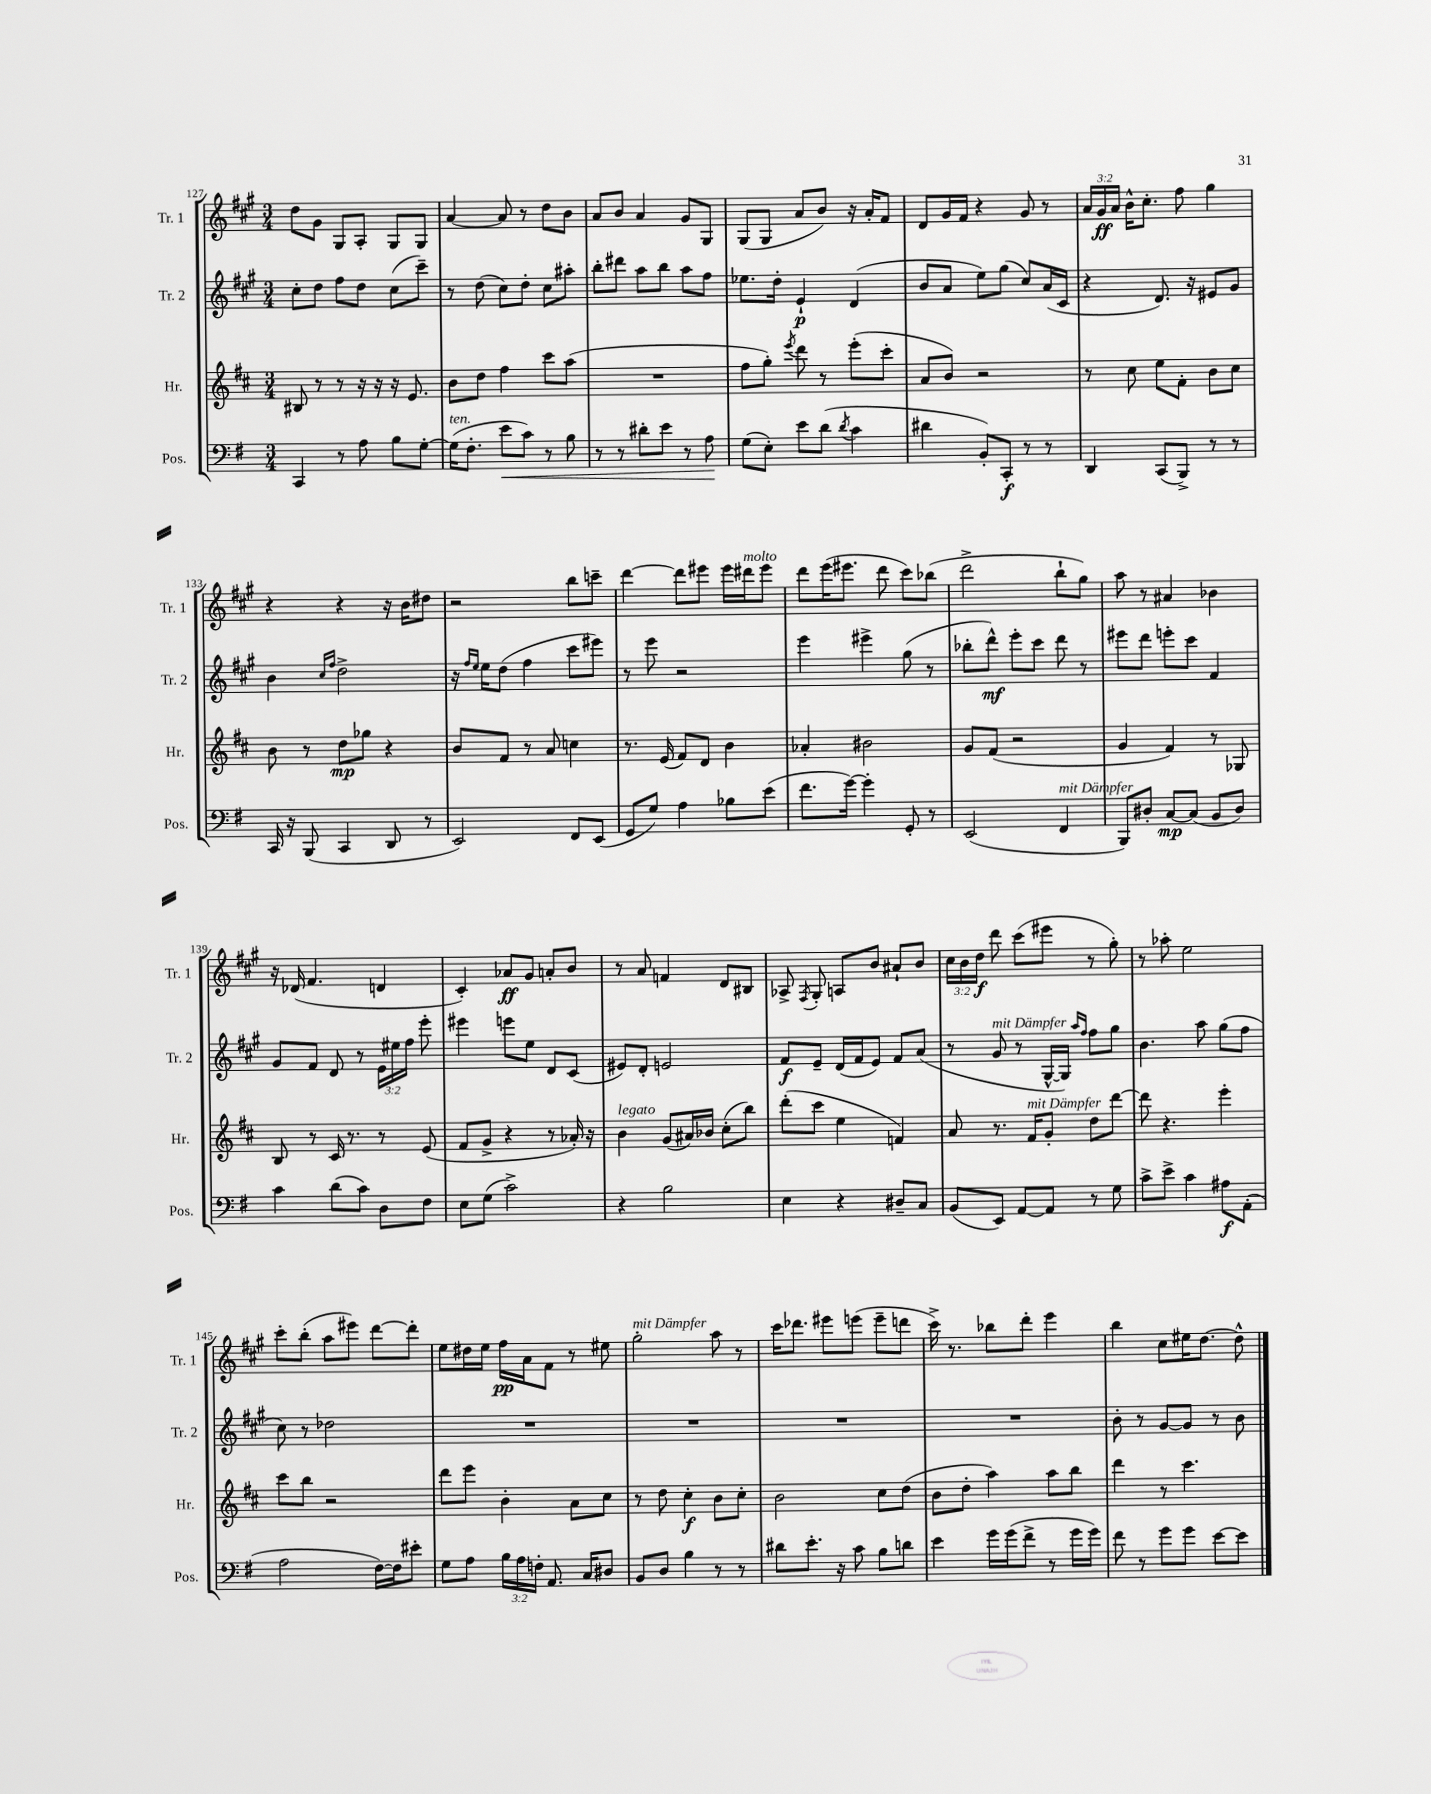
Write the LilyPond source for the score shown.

<<
\new StaffGroup <<
\new Staff = "s0" \with { instrumentName = "Tr. 1" shortInstrumentName = "Tr. 1" } {
    \clef treble \key a \major \numericTimeSignature \time 3/4 \override Staff.TupletNumber.text = #tuplet-number::calc-fraction-text
    \autoBeamOff d''8[ gis'8] gis8[ a8]-. gis8[ gis8] |
    a'4~ a'8 r8 d''8[ b'8] |
    a'8[ b'8] a'4 gis'8[ gis8] |
    gis8[( gis8] a'8[ b'8]) r16 a'16[-. fis'8] |
    d'8[ gis'16 fis'16] r4 gis'8 r8 |
    \tuplet 3/2 { a'16[ gis'16\ff a'16] } b'16[-^ cis''8.]-. fis''8 gis''4 |
    r4 r4 r16 b'16[ dis''8] |
    r2 b''8[ c'''8]-- |
    d'''4~ d'''8[ eis'''8] eis'''16[ dis'''16^\markup { \italic "molto" } eis'''8] |
    d'''8[ e'''16( eis'''8.] d'''8 cis'''8[) bes''8]( |
    d'''2-> b''8[-! gis''8]) |
    a''8 r8 ais'4 bes'4 |
    r16 des'16( fis'4. d'4 |
    cis'4-.) aes'8[\ff gis'8] a'8[-. b'8] |
    r8 a'8 f'4 d'8[ bis8] |
    aes8-> \acciaccatura { fis8 } gis8-. a8[ b'8] ais'8[-! b'8] |
    \tuplet 3/2 { cis''16[ b'16 d''16]\f } d'''8 cis'''8[( eis'''8] r8 gis''8-.) |
    r8 aes''8-. e''2 |
    cis'''8[-. b''8]-.( a''8[ eis'''8]) d'''8[~ d'''8]-. |
    e''8[ dis''16 e''16] fis''16[\pp a'16 fis'8] r8 eis''8 |
    gis''2-.^\markup { \italic "mit Dämpfer" } a''8 r8 |
    cis'''16[ des'''8.] eis'''8[ e'''8]( e'''8[-- d'''8] |
    cis'''16->) r8. bes''8[ d'''8]-. e'''4 |
    b''4 cis''8[ eis''16 d''8.]~ d''8-^ \bar "|." |
}
\new Staff = "s1" \with { instrumentName = "Tr. 2" shortInstrumentName = "Tr. 2" } {
    \clef treble \key a \major \numericTimeSignature \time 3/4 \override Staff.TupletNumber.text = #tuplet-number::calc-fraction-text
    \autoBeamOff cis''8[-. d''8] fis''8[ d''8] cis''8[( cis'''8]--) |
    r8 d''8( cis''8[) d''8]-. cis''8[ ais''8]-. |
    b''8[-. dis'''8] a''8[ b''8] a''8[ fis''8] |
    ees''8.[ d''16]-. e'4-!\p d'4( |
    b'8[ a'8] e''8[) gis''8]( cis''8[) a'16( cis'16] |
    r4 d'8.) r16 eis'8[ gis'8] |
    b'4 \grace { cis''16[ fis''16] } d''2-> |
    r16 \grace { fis''16[ e''16] } e''16[ d''8]( fis''4 cis'''8[ eis'''8]) |
    r8 e'''8 r2 |
    e'''4 eis'''4-> gis''8( r8 |
    bes''8[-. d'''8]-^\mf) e'''8[-. cis'''8] d'''8 r8 |
    eis'''8[ d'''8] e'''8[-. cis'''8] fis'4 |
    gis'8[ fis'8] d'8 r8 \tuplet 3/2 { e'16[ eis''16 fis''16] } e'''8-. |
    eis'''4 e'''8[ e''8] d'8[ cis'8]( |
    eis'8[) d'8]-. e'2 |
    fis'8[\f e'8]-- d'16[( fis'16 e'8]) fis'8[ a'8]( |
    r8 gis'8^\markup { \italic "mit Dämpfer" } r8 gis16[~-^ gis16]) \grace { a''16[ fis''16] } fis''8[ gis''8] |
    b'4. a''8 gis''8[( fis''8] |
    cis''8) r8 des''2 |
    R2. |
    R2. |
    R2. |
    R2. |
    b'8-. r8 gis'8[~ gis'8] r8 b'8 \bar "|." |
}
\new Staff = "s2" \with { instrumentName = "Hr." shortInstrumentName = "Hr." } {
    \clef treble \key d \major \numericTimeSignature \time 3/4
    \autoBeamOff bis8 r8 r8 r16 r16 r16 e'8. |
    b'8[ d''8] fis''4 cis'''8[ a''8]( |
    R2. |
    fis''8[ g''8]-.) \acciaccatura { e'''8 } d'''8 r8 e'''8[-.( cis'''8]-. |
    a'8[ b'8]) r2 |
    r8 cis''8 e''8[ fis'8]-. b'8[ cis''8] |
    b'8 r8 d''8[\mp ges''8] r4 |
    b'8[ fis'8] r8 a'8 c''4 |
    r8. e'16( fis'8[) d'8] b'4 |
    aes'4-. bis'2 |
    g'8[ fis'8]( r2 |
    g'4 fis'4) r8 ges8 |
    b8 r8 cis'16 r8. r8 e'8( |
    fis'8[ g'8]-> r4 r8 aes'16-.) r16 |
    b'4^\markup { \italic "legato" } g'8[( ais'16) bes'16] cis''8[-.( b''8]) |
    d'''8[-.( cis'''8] e''4 f'4) |
    a'8 r8. fis'16[^\markup { \italic "mit Dämpfer" } g'8]-. d''8[ d'''8]~ |
    d'''8 r4. e'''4-. |
    cis'''8[ b''8] r2 |
    d'''8[ e'''8] b'4-. a'8[ cis''8] |
    r8 d''8 cis''4-.\f b'8[ cis''8]-. |
    b'2 cis''8[ d''8]( |
    b'8[ d''8]-. a''4) a''8[ b''8] |
    d'''4 r8 cis'''4. \bar "|." |
}
\new Staff = "s3" \with { instrumentName = "Pos." shortInstrumentName = "Pos." } {
    \clef bass \key g \major \numericTimeSignature \time 3/4 \override Staff.TupletNumber.text = #tuplet-number::calc-fraction-text
    \autoBeamOff c,4 r8 a8 b8[ g8]~-. |
    g16[^\markup { \italic "ten." }( fis8.]-. e'8[\< c'8]) r8 b8 |
    r8 r8 dis'8[-. e'8] r8 a8\! |
    g8[( e8]-.) e'8[ d'8]( \acciaccatura { d'8 } c'4 |
    dis'4 b,8[-.) c,8]-.\f r8 r8 |
    d,4 c,8[( b,,8]->) r8 r8 |
    c,16 r16 b,,8( c,4 d,8 r8 |
    e,2) fis,8[ e,8]( |
    g,8[ g8]) a4 bes8[ e'8]( |
    fis'8.[ g'16]~) g'4-. g,8-. r8 |
    e,2( fis,4^\markup { \italic "mit Dämpfer" } |
    b,,8[) dis8]-. c8[~\mp c8]( b,8[ dis8]) |
    c'4 d'8[( c'8]) d8[ fis8] |
    e8[ g8]( c'2->) |
    r4 b2 |
    e4 r4 dis8[-- c8] |
    b,8[( e,8]) a,8[~ a,8] r8 g8 |
    c'8[-> e'8]-> c'4 ais8[\f a,8]-.( |
    a2 fis16[~) fis16 eis'8]-. |
    g8[ a8] \tuplet 3/2 { b16[ a16 f16]-. } a,8. c16[ dis8] |
    b,8[ d8] b4 r8 r8 |
    dis'8[ e'8.]-. r16 c'8 b8[ d'8] |
    e'4 g'16[ g'16( fis'8]-> r8 g'16[ g'16]) |
    fis'8 r8 g'8[ g'8] e'8[~ e'8] \bar "|." |
}
>>
>>
\layout { \context { \Score currentBarNumber = #127 } }
